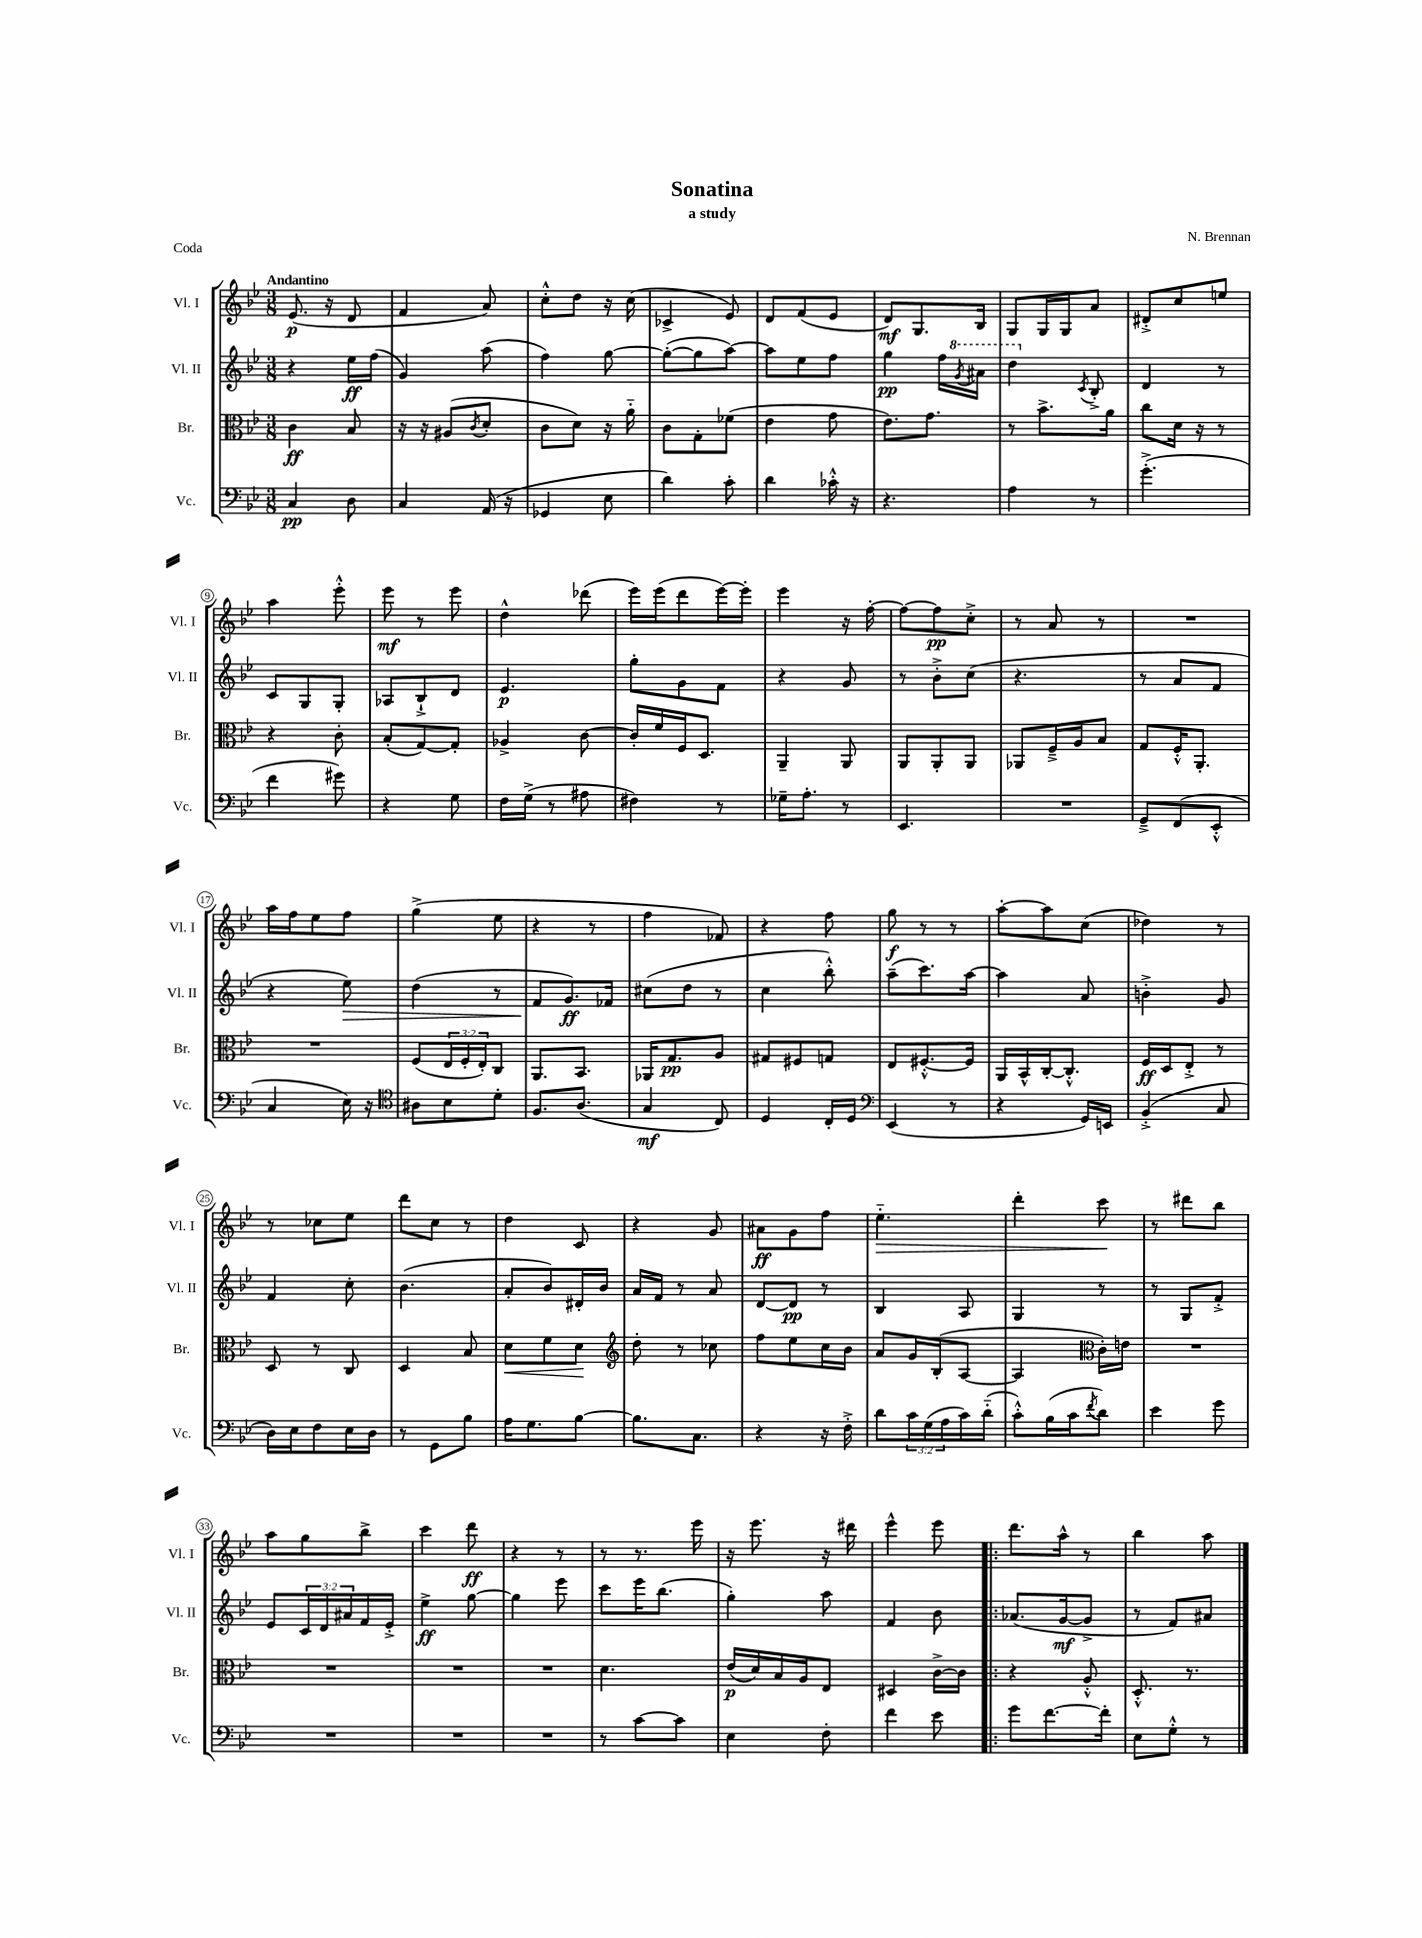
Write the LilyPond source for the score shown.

\header { title = "Sonatina" composer = "N. Brennan" subtitle = "a study" piece = "Coda" }
<<
\new StaffGroup <<
\new Staff = "s0" \with { instrumentName = "Vl. I" shortInstrumentName = "Vl. I" } {
    \clef treble \key bes \major \numericTimeSignature \time 3/8 \tempo "Andantino"
    ees'8.\p( r16 d'8 |
    f'4 a'8) |
    c''8-.-^ d''8 r16 c''16( |
    ces'4-> ees'8) |
    d'8 f'8( ees'8 |
    d'8\mf) g8. bes16 |
    g8 g16 g16 a'8 |
    dis'8-.-> c''8 e''8 |
    a''4 ees'''8-.-^ |
    ees'''8\mf r8 ees'''8 |
    d''4-^ des'''8( |
    ees'''16) ees'''16( d'''8 ees'''16~) ees'''16-. |
    ees'''4 r16 f''16~-. |
    f''8~ f''8\pp c''8-.-> |
    r8 a'8 r8 |
    R4. |
    a''16 f''16 ees''8 f''8 |
    g''4->( ees''8 |
    r4 r8 |
    f''4 fes'8) |
    r4 f''8 |
    g''8\f r8 r8 |
    a''8~-. a''8 c''8( |
    des''4) r8 |
    r8 ces''8 ees''8 |
    d'''8 c''8 r8 |
    d''4 c'8 |
    r4 g'8 |
    ais'8\ff g'8 f''8 |
    ees''4.-_\> |
    d'''4-. c'''8\! |
    r8 dis'''8 bes''8 |
    a''8 g''8 bes''8-> |
    c'''4 d'''8\ff |
    r4 r8 |
    r8 r8. ees'''16 |
    r16 ees'''8. r16 dis'''16 |
    ees'''4-^ ees'''8 |
    \bar ".|:" d'''8. a''16-^ r8 |
    bes''4 a''8 \bar "|." |
}
\new Staff = "s1" \with { instrumentName = "Vl. II" shortInstrumentName = "Vl. II" } {
    \clef treble \key bes \major \numericTimeSignature \time 3/8 \override Staff.TupletNumber.text = #tuplet-number::calc-fraction-text
    r4 ees''16\ff f''16( |
    g'4) a''8( |
    f''4) g''8~ |
    g''8~-.( g''8 a''8~) |
    a''8 ees''8 f''8 |
    g''4\pp f''16 \ottava #1 \acciaccatura { g''8 } ais''16 |
    d'''4 \ottava #0 \acciaccatura { c'8 } bes8-.-> |
    d'4 r8 |
    c'8 g8 g8-. |
    aes8 bes8-!-> d'8 |
    ees'4.\p |
    g''8-. g'8 f'8 |
    r4 g'8 |
    r8 bes'8-.-> c''8( |
    r4. |
    r8 a'8 f'8 |
    r4 ees''8\>) |
    d''4( r8 |
    f'8\! g'8.\ff) fes'16 |
    cis''8( d''8 r8 |
    c''4 bes''8-.-^) |
    a''8--( c'''8.) a''16~ |
    a''4 a'8 |
    b'4-.-> g'8 |
    f'4 c''8-. |
    bes'4.( |
    a'8-. bes'8) dis'16-. bes'16 |
    a'16 f'16 r8 a'8 |
    d'8~ d'8\pp r8 |
    bes4 a8 |
    g4 r8 |
    r8 g8 f'8-.-> |
    ees'8 \tuplet 3/2 { c'16 d'16 ais'16 } f'16 ees'16-.-> |
    ees''4->\ff g''8~ |
    g''4 ees'''8 |
    c'''8 ees'''16 bes''8.( |
    g''4-.) a''8 |
    f'4 bes'8 |
    \bar ".|:" aes'8.( g'16~\mf g'8-> |
    r8 f'8) ais'8 \bar "|." |
}
\new Staff = "s2" \with { instrumentName = "Br." shortInstrumentName = "Br." } {
    \clef alto \key bes \major \numericTimeSignature \time 3/8 \override Staff.TupletNumber.text = #tuplet-number::calc-fraction-text
    c'4\ff bes8 |
    r16 r16 ais8( \acciaccatura { c'8 } d'8-. |
    c'8 d'8) r16 a'16-_ |
    c'8 g8-. fes'8( |
    ees'4 g'8 |
    ees'8.) g'8. |
    r8 bes'8.-> a'16 |
    c''8 d'16 r16 r8 |
    r4 c'8-. |
    bes8-.( g8~) g8-. |
    aes4-> c'8~ |
    c'16-. f'16 f16 d8. |
    a,4-- a,8 |
    a,8 a,8-. a,8 |
    aes,8 f16---> a16 bes8 |
    g8 f16-.-^ a,8.-. |
    R4. |
    f8( \tuplet 3/2 { ees16 f16-. ees16-.) } c8 |
    a,8. bes,8. |
    aes,16 g8.\pp a8 |
    gis8 fis8 g8 |
    ees8 fis8.~-.-^ fis16 |
    a,16 bes,16-^ c16~-. c8.-.-^ |
    f16\ff d16 ees8-.-> r8 |
    d8 r8 c8 |
    d4 bes8 |
    d'8\< f'8 d'8\! |
    \clef treble d''8-. r8 ces''8 |
    f''8 ees''8 c''16 bes'16 |
    a'8 g'16 bes16-.( a8~ |
    a4 \clef alto c'16-.) e'16 |
    R4. |
    R4. |
    R4. |
    R4. |
    d'4. |
    ees'16\p( d'16) bes16 a16 ees8 |
    dis4 c'16~-> c'16 |
    \bar ".|:" r4 a8-.-^ |
    d8.-.-^ r8. \bar "|." |
}
\new Staff = "s3" \with { instrumentName = "Vc." shortInstrumentName = "Vc." } {
    \clef bass \key bes \major \numericTimeSignature \time 3/8 \override Staff.TupletNumber.text = #tuplet-number::calc-fraction-text
    c4\pp d8 |
    c4 a,16( r16 |
    ges,4 ees8 |
    d'4) c'8-. |
    d'4 ces'16-.-^ r16 |
    r4. |
    a4 r8 |
    g'4.-.->( |
    f'4 gis'8) |
    r4 g8 |
    f16 g16->( r8 ais8 |
    fis4) r8 |
    ges16-- a8.-. r8 |
    ees,4. |
    R4. |
    g,8---> f,8( ees,8-.-^ |
    c4 ees16) r16 |
    \clef tenor ais8 bes8 d'8-. |
    f8. a8.( |
    g4\mf c8) |
    d4 c16-. d16 |
    \clef bass ees,4( r8 |
    r4 g,16) e,16 |
    bes,4-.->( c8 |
    d16) ees16 f8 ees16 d16 |
    r8 g,8 bes8 |
    a16 g8. bes8~ |
    bes8. c8. |
    r4 r16 f16-.-> |
    d'8 \tuplet 3/2 { c'16 g16( a16 } c'16) d'16-_( |
    c'8-.-^) bes16( c'16 \acciaccatura { f'8 } d'8) |
    ees'4 g'8 |
    R4. |
    R4. |
    R4. |
    r8 c'8~ c'8 |
    ees4 f8-. |
    f'4 ees'8 |
    \bar ".|:" g'8 f'8.~ f'16-. |
    ees8 g8-.-^ r8 \bar "|." |
}
>>
>>
\layout { \context { \Score \override BarNumber.stencil = #(make-stencil-circler 0.1 0.3 ly:text-interface::print) } }
